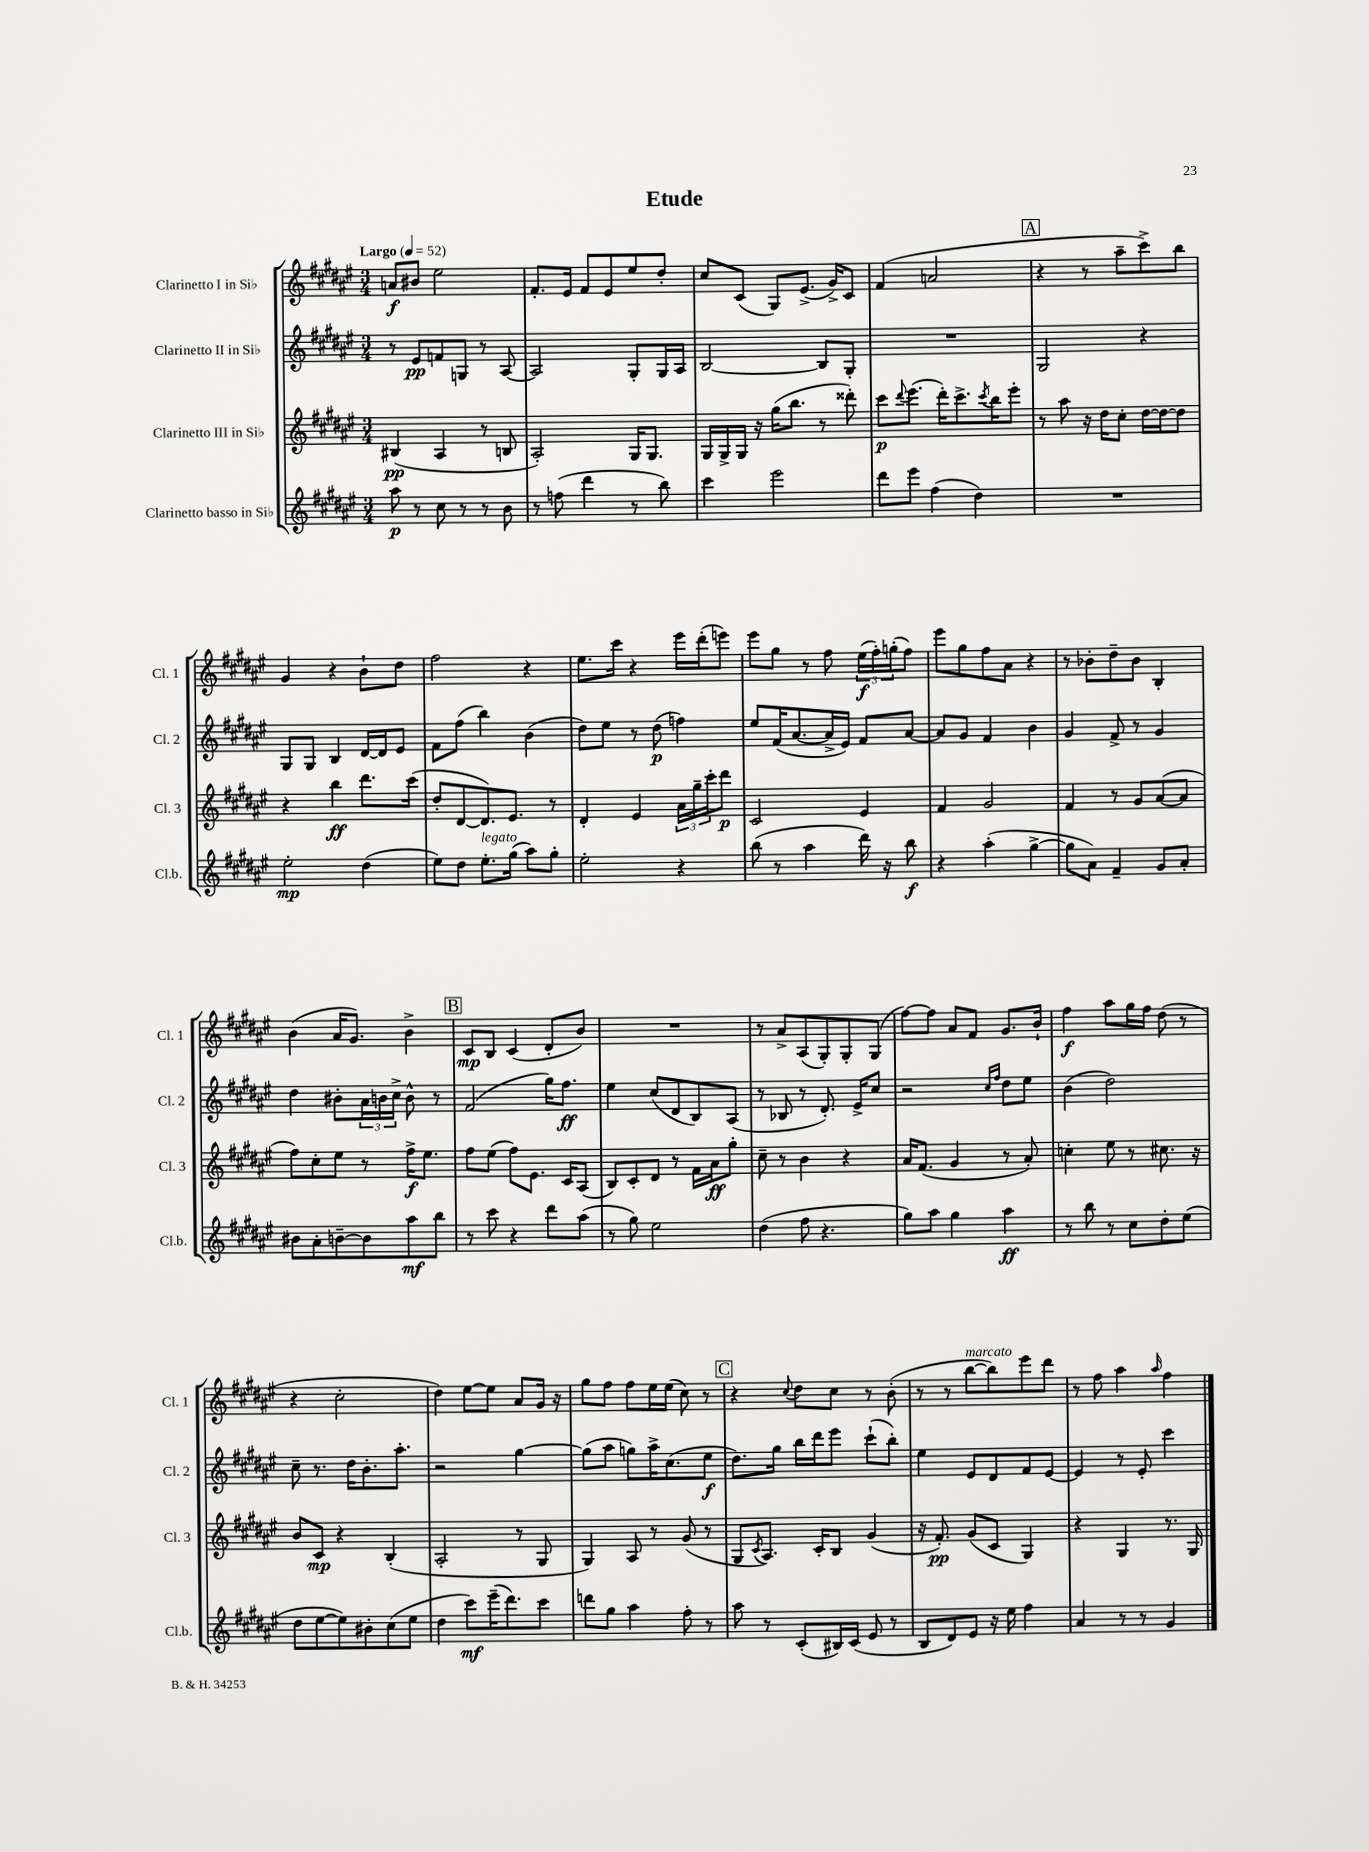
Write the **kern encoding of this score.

**kern	**kern	**kern	**kern
*staff4	*staff3	*staff2	*staff1
*clefG2	*clefG2	*clefG2	*clefG2
*k[f#c#g#d#a#e#]	*k[f#c#g#d#a#e#]	*k[f#c#g#d#a#e#]	*k[f#c#g#d#a#e#]
*M3/4	*M3/4	*M3/4	*M3/4
*MM52	*MM52	*MM52	*MM52
8aa#\	(4B#/	8r	8a/L
8r	.	8e#/L	8b#/J
8cc#\	4A#/	8f/	2ee#\
8r	.	8G/J	.
8r	8r	8r	.
8b\	8B/	[8A#/	.
=	=	=	=
8r	2A#'/)	2A#/]	8.f#'/L
(8ff\	.	.	.
.	.	.	16e#/Jk
4ddd#\	.	.	8f#/L
.	.	.	8e#/
8r	16G#/LK	8G#'/L	8ee#/
.	8.G#/J	.	.
8bb\)	.	16G#/L	8dd#'/J
.	.	16A#/JJ	.
=	=	=	=
4ccc#\	16G#/LL	[2B/	8cc#/L
.	16G#^/	.	.
.	16G#/JJ	.	(8c#/J
.	16r	.	.
2eee#\	(16gg#\LK	.	8G#/L)
.	8.bb\J	.	.
.	.	.	(8.e#^/J
.	8r	8B/]L	.
.	.	.	16g#^/LK)
.	8ddd##'\)	8G#'/J	8c#/J
=	=	=	=
8ddd#\L	8ccc#\L	2.r	(4f#/
.	8qqddd#/	.	.
8eee#\J	(8.eee#\J	.	.
(4ff#\	.	.	2a/
.	16ddd#'\LK)	.	.
.	8.ccc#^\	.	.
4dd#\)	.	.	.
.	8qccc#/	.	.
.	16bb\K	.	.
.	8eee#'\J	.	.
=	=	=	=
2.r	8r	2G#/	4r
.	8aa#\	.	.
.	16r	.	8r
.	16dd#\LK	.	.
.	8cc#'\J	.	8aa#~\L
.	[16dd#\LL	4r	8ccc#^\)
.	16dd#\_J	.	.
.	8dd#\]J	.	8bb\J
=	=	=	=
2ee#'\	4r	8G#/L	4g#/
.	.	8G#/J	.
.	4bb\	4B/	4r
(4dd#\	8.ddd#\L	[16d#/LL	8b`\L
.	.	16d#/]J	.
.	.	8e#/J	8dd#\J
.	(16ccc#\Jk	.	.
=	=	=	=
8ee#\L)	8dd#'/L	8f#\L	2ff#\
8dd#\J	[8d#/	(8ff#\J	.
8.ee#'\L	8.d#/])	4bb\)	.
(16gg#\Jk	8.e#/J	.	.
8aa#\L)	.	(4b\	4r
8gg#'\J	8r	.	.
=	=	=	=
2ee#'\	4d#'/	8dd#\L)	8.ee#\L
.	.	8ee#\J	.
.	.	.	16ccc#\Jk
.	4e#/	8r	4r
.	.	(8dd#\	.
4r	24a#\LL	4ff\)	16eee#\LL
.	24gg#~\	.	.
.	.	.	(16ddd#'\J
.	24ccc#'\J	.	.
.	8ddd#\J	.	8eee\J)
=	=	=	=
(8bb\	2c#/	8ee#/L	8eee#\L
8r	.	(16f#/K	8gg#\J
.	.	[8.a#/	.
4aa#\	.	.	8r
.	.	16a#^/]L	8ff#\
.	.	16e#/JJ)	.
16ddd#\)	4e#/	8f#/L	(24ee#\LL
.	.	.	24ff#'\)
16r	.	.	.
.	.	.	(24gg'\J
8bb\	.	[8a#/J	8ff#\J)
=	=	=	=
4r	4f#/	8a#/]L	8eee#\L
.	.	8g#/J	8gg#\
(4aa#'\	2g#/	4f#/	8ff#\
.	.	.	8a#\J
[4gg#^\	.	4b\	4r
=	=	=	=
8gg#\]L	4f#/	4g#/	8r
8a#\J)	.	.	8b-'\L
4f#~/	8r	8f#^/	8dd#~\
.	8g#/L	8r	8b-\J
8g#/L	([8a#/	4g#/	4B'/
8a#'/J	8a#/]J	.	.
=	=	=	=
8b#\L	8ff#\L)	4dd#\	(4b\
8a#'\	8cc#'\	.	.
[8b~\	8ee#\J	8b#'\L	16a#/LK
.	.	.	8.g#/J)
8b\]	8r	24a#\L	.
.	.	24b\	.
.	.	24cc#^\JJ	.
8aa#\	16ff#^\LK	8b^^\	4b^\
.	8.ee#\J	.	.
8bb\J	.	8r	.
=	=	=	=
8r	8ff#\L	(2f#/	8c#/L
8ccc#\	(8ee#\J	.	8B/J
4r	8ff#\L)	.	(4c#/
.	8.e#\J	.	.
8ddd#\L	.	16gg#\LK)	8d#'/L
.	16c#/LK	8.ff#\J	.
(8aa#\J	(8A#/J	.	8b/J)
=	=	=	=
8r	8B/L)	4ee#\	2.r
8gg#\)	8c#'/	.	.
2ee#\	8d#/J	(8cc#/L	.
.	8r	8d#/	.
.	16f#\LL	8B/)	.
.	16a#\J	.	.
.	8gg#'\J	(8A#/J	.
=	=	=	=
(4dd#\	8cc#~\	8r	8r
.	8r	8B-/	8a#^/L
8ff#\	4b\	8r	(8A#/
4.r	.	8.d#'/)	8G#'/)
.	4r	.	8G#'/
.	.	16e#^/LK	.
.	.	8cc#/J	(8G#/J
=	=	=	=
8gg#\L)	16a#/LK	2r	[8ff#\L)
.	(8.f#/J	.	.
8aa#\J	.	.	8ff#\]J
4gg#\	4g#/	.	8a#/L
.	.	.	8f#/J
.	.	16qqcc#/LL	.
.	.	16qqff#/JJ	.
4aa#\	8r	8dd#\L	8.g#/L
.	8a#'/)	8ee#\J	.
.	.	.	16b`/Jk
=	=	=	=
8r	4cc'\	(4b\	4ff#\
8bb\	.	.	.
8r	8ee#\	2dd#\)	8aa#\L
8cc#\L	8r	.	16gg#\L
.	.	.	16ff#\JJ
8dd#'\	8.cc#\	.	(8dd#\
(8ee#\J	.	.	8r
.	16r	.	.
=	=	=	=
8dd#\L	8b/L	8cc#~\	4r
[8ee#\	8c#/J	8.r	.
8ee#\])	4r	.	2cc#'\
.	.	16dd#\LK	.
8b#'\	.	8.b'\	.
(8cc#\	(4B'/	.	.
.	.	8.aa#'\J	.
8ee#\J	.	.	.
=	=	=	=
4dd#\	2A#'/	2r	4dd#\)
8ccc#\L)	.	.	[8ee#\L
(16eee#~\K	.	.	8ee#\]J
8.ddd#\)	.	.	.
.	8r	[4gg#\	8a#/L
8ccc#\J	8G#/	.	16g#/Jk
.	.	.	16r
=	=	=	=
8ddd\L	4G#/)	(8gg#\]L	8gg#\L
8gg#\J	.	8aa#\J	8ff#\J
4aa#\	8A#/	8gg\L)	8ff#\L
.	8r	16aa#^\K	16ee#\L
.	.	(8.cc#\	(16ee#\JJ
8ff#'\	(8g#/	.	8cc#\)
8r	8r	8ee#\J	8r
=	=	=	=
8aa#\	8G#/L	8.dd#\L)	4r
.	8qc#/	.	.
8r	8.A#/J)	.	.
.	.	16gg#\Jk	.
.	.	.	8qqcc#/
(8c#'/L	.	16bb\LL	8dd#\L
.	16c#'/LK	16ddd#\J	.
16B#/L)	8B/J	8eee#\J	8cc#\J
(16c#/JJ	.	.	.
8e#/	(4g#/	(8ccc#`\L	8r
8r	.	8bb'\J)	(8b'\
=	=	=	=
8B/L	16r	4ee#\	8r
.	8.f#'/)	.	.
8d#/)	.	.	8r
8e#/J	(8g#/L	8e#/L	[8bb\L
16r	8c#/J	8d#/	8bb\])
16ee#\	.	.	.
4ff#\	4G#/)	8f#/	8eee#\
.	.	[8e#/J	8ddd#\J
=	=	=	=
4a#/	4r	4e#/]	8r
.	.	.	8ff#\
8r	4G#/	8r	4aa#\
8r	.	8e#'/	.
.	.	.	16qqaa#/
4g#/	8.r	4ccc#\	4ff#\
.	16G#/	.	.
==	==	==	==
*-	*-	*-	*-
